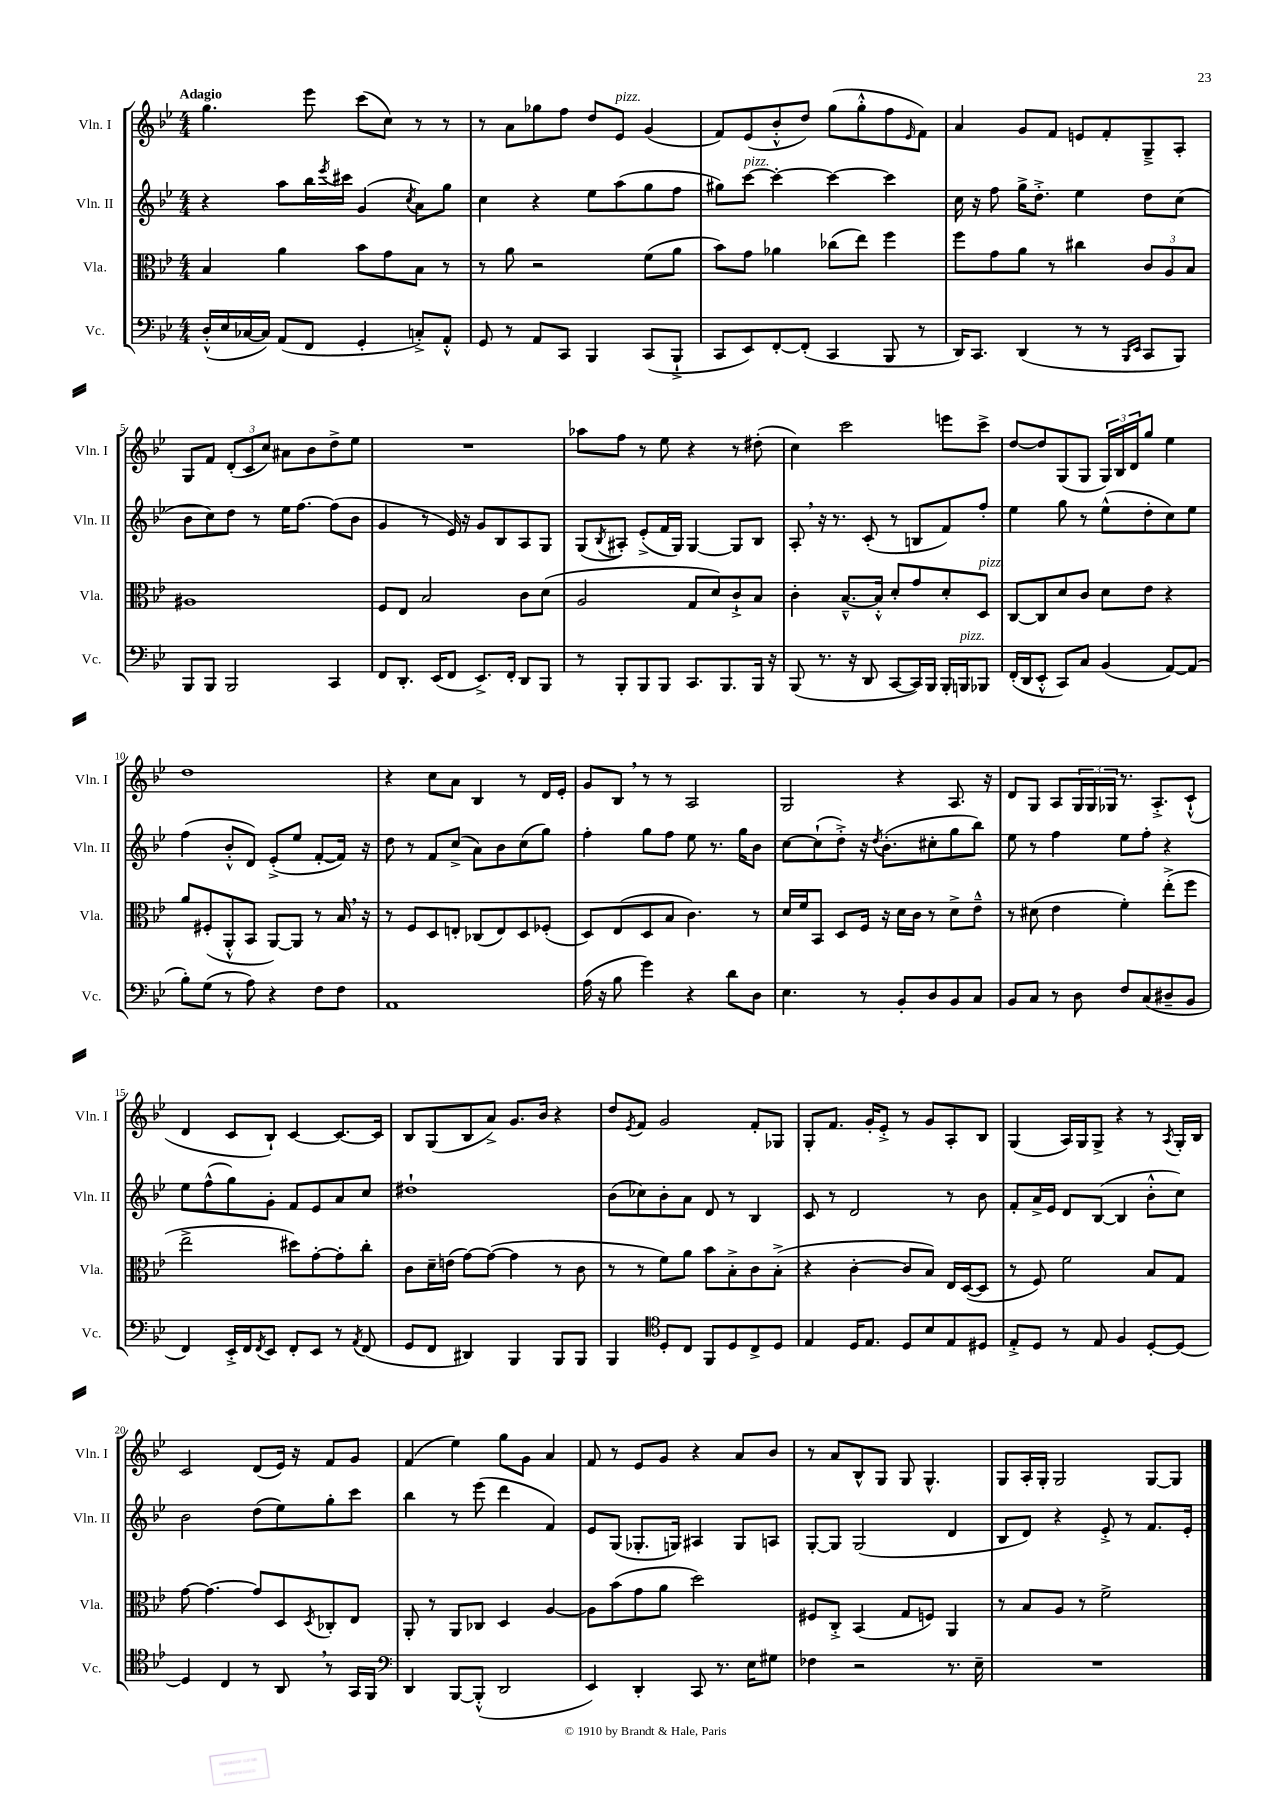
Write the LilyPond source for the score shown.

<<
\new StaffGroup <<
\new Staff = "s0" \with { instrumentName = "Vln. I" shortInstrumentName = "Vln. I" } {
    \clef treble \key bes \major \numericTimeSignature \time 4/4 \tempo "Adagio"
    g''4. ees'''8 c'''8( c''8) r8 r8 |
    r8 a'8 ges''8 f''8 d''8 ees'8^\markup { \italic "pizz." } g'4( |
    f'8) ees'8( bes'8-.-^ d''8) g''8( g''8-.-^ f''8 \grace { ees'16 } f'8) |
    a'4 g'8 f'8 e'8 f'8-. g8---> a8-. |
    g8 f'8 \tuplet 3/2 { d'8-.( c'8 c''8) } ais'8 bes'8 d''8-> ees''8 |
    R1 |
    aes''8 f''8 r8 ees''8 r4 r8 dis''8-.( |
    c''4) c'''2 e'''8 c'''8-> |
    d''8~ d''8 g8( g8 \tuplet 3/2 { g16) bes16 d'16 } g''8 ees''4 |
    d''1 |
    r4 c''8 a'8 bes4 r8 d'16 ees'16-. |
    g'8 bes8 \breathe r8 r8 a2 |
    g2 r4 a8. r16 |
    d'8 g8 a8 \tuplet 3/2 { g16 g16 ges16 } r8. a8.-.-> c'8-!-^( |
    d'4 c'8 bes8-!) c'4~ c'8.~ c'16 |
    bes8 g8( bes8 a'8->) g'8. bes'16 r4 |
    d''8 \acciaccatura { ees'8 } f'8 g'2 f'8-. ges8 |
    g8-. f'8. g'16-. ees'8-.-> r8 g'8 a8-. bes8 |
    g4( a16) g16 g8-> r4 r8 \acciaccatura { a8 } g16-. bes16 |
    c'2 d'8( ees'16) r16 f'8 g'8 |
    f'4( ees''4) g''8 g'8 a'4 |
    f'8 r8 ees'8 g'8 r4 a'8 bes'8 |
    r8 a'8 bes8-^ g8 g8 g4.-^ |
    g8 a16-. g16-. g2 g8~ g8 \bar "|." |
}
\new Staff = "s1" \with { instrumentName = "Vln. II" shortInstrumentName = "Vln. II" } {
    \clef treble \key bes \major \numericTimeSignature \time 4/4
    r4 a''8 bes''16 \acciaccatura { ees'''8 } cis'''16 g'4( \acciaccatura { c''8 } a'8) g''8 |
    c''4 r4 ees''8 a''8( g''8 f''8 |
    gis''8) c'''8~^\markup { \italic "pizz." } c'''4~-. c'''4~ c'''4 |
    c''16 r16 f''8 g''16-> d''8.-.-> ees''4 d''8 c''8( |
    bes'8 c''8) d''8 r8 ees''16 f''8.~ f''8( bes'8 |
    g'4 r8 ees'16) r16 g'8 bes8 a8 g8 |
    g8( \acciaccatura { bes8 } ais8-.) ees'8-.->( f'16 g16) g4~ g8 bes8 |
    a8-. \breathe r16 r8. c'8-.( r8 b8 f'8) f''8-. |
    ees''4 g''8 r8 ees''8-^( d''8-. c''8) ees''8 |
    f''4( bes'8-.-^ d'8) ees'8-.->( ees''8 f'8~-. f'16) r16 |
    d''8 r8 f'8 c''8->( a'8) bes'8 c''8( g''8) |
    f''4-. g''8 f''8 ees''8 r8. g''16 bes'8 |
    c''8~ c''8-!( d''8-.->) r16 \acciaccatura { d''8 } bes'8.-.( cis''8-. g''8 bes''8) |
    ees''8 r8 f''4 ees''8 f''8-. r4 |
    ees''8 f''8-^( g''8) g'8-. f'8 ees'8 a'8 c''8 |
    dis''1-! |
    bes'8( ces''8) bes'8-. a'8 d'8 r8 bes4 |
    c'8 r8 d'2 r8 bes'8 |
    f'8-. a'16-> ees'16 d'8 bes8~( bes4 bes'8-.-^ c''8) |
    bes'2 d''8( ees''8) g''8-. c'''8 |
    bes''4 r8 ees'''8( d'''4 f'4) |
    ees'8 g8( ges8.-. g16) ais4 g8 a8 |
    g8~-. g8 g2( d'4 |
    bes8 d'8) r4 ees'8-.-> r8 f'8. ees'16-. \bar "|." |
}
\new Staff = "s2" \with { instrumentName = "Vla." shortInstrumentName = "Vla." } {
    \clef alto \key bes \major \numericTimeSignature \time 4/4
    bes4 a'4 bes'8 g'8 bes8 r8 |
    r8 a'8 r2 f'8( a'8 |
    bes'8) g'8 aes'4 ces''8( ees''8) f''4 |
    f''8 g'8 a'8 r8 cis''4 \tuplet 3/2 { c'8 a8 bes8 } |
    ais1 |
    f8 ees8 bes2 c'8 d'8( |
    a2 g8 d'8) c'8-!-> bes8 |
    c'4-. bes8.~---^ bes16-.-^ d'8-. g'8 d'8-. d8^\markup { \italic "pizz." } |
    c8~ c8 d'8 c'8 d'8 ees'8 r4 |
    a'8 fis8-.( a,8-.-^ bes,8 a,8~) a,8 r8 bes16 \breathe r16 |
    r8 f8 d8 e8-. ces8( e8) d8 fes8-.( |
    d8) ees8( d8 bes8 c'4.) r8 |
    d'16 f'16 bes,8 d8 f16 r16 d'16 c'16 r8 d'8-> ees'8---^ |
    r8 dis'8( ees'4 f'4-.) ees''8-.->( f''8 |
    ees''2-> dis''8) g'8~-. g'8-. c''8-. |
    c'8 d'16-- e'16( g'8~) g'8~( g'4 r8 c'8 |
    r8 r8 f'8) a'8 bes'8 bes8-.-> c'8 bes8-.->( |
    r4 c'4~-. c'8 bes8) ees16 d16~( d8 |
    r8 f8) f'2 bes8 g8 |
    g'8~ g'4.~ g'8 d8 \acciaccatura { d8 } ces8-. ees8 |
    a,8-. r8 a,8 ces8 d4 a4~ |
    a8 bes'8( g'8 a'8 d''2) |
    fis8 c8-.-> bes,4( g8 f8) a,4 |
    r8 bes8 a8 r8 f'2-> \bar "|." |
}
\new Staff = "s3" \with { instrumentName = "Vc." shortInstrumentName = "Vc." } {
    \clef bass \key bes \major \numericTimeSignature \time 4/4
    d16-.-^( ees16 ces16~ ces16) a,8( f,8 g,4-. c8-.->) a,8-.-^ |
    g,8 r8 a,8 c,8 bes,,4 c,8( bes,,8-!-> |
    c,8 ees,8) f,8~-. f,8-.( c,4 bes,,8 r8 |
    d,16) c,8. d,4( r8 r8 \grace { bes,,16 ees,16 } c,8 bes,,8) |
    bes,,8 bes,,8 bes,,2 c,4 |
    f,8 d,8.-. ees,16( f,8 ees,8.->) f,16-. d,8 bes,,8 |
    r8 bes,,8-. bes,,8 bes,,8 c,8. bes,,8. bes,,16 r16 |
    bes,,8( r8. r16 d,8 c,8~ c,16) bes,,16 bes,,16-. b,,16^\markup { \italic "pizz." } bes,,8 |
    f,16-.( d,16 ees,8-.-^ c,8) c8 bes,4( a,8~) a,8( |
    bes8-.) g8( r8 a8) r4 f8 f8 |
    a,1 |
    a16( r16 bes8 g'4) r4 d'8 d8 |
    ees4. r8 bes,8-. d8 bes,8 c8 |
    bes,8 c8 r8 d8 f8 c8( dis8-- bes,8 |
    f,4) ees,16-.-> f,16 \acciaccatura { f,8 } ees,8 f,8-. ees,8 r8 \acciaccatura { a,8 } f,8( |
    g,8 f,8 dis,4) bes,,4 bes,,8 bes,,8 |
    bes,,4 \clef tenor d8-. c8 f,8 d8 c8-> d8 |
    ees4 d16 ees8. d8 bes8 ees8 dis8 |
    ees8-.-> d8 r8 ees8 f4 d8~-. d8~ |
    d4 c4 r8 a,8 \breathe r8 g,16 f,16 |
    \clef bass d,4 bes,,8~ bes,,8-.-^( d,2 |
    ees,4) d,4-. c,8 r8. ees16 gis8 |
    fes4 r2 r8. ees16-- |
    R1 \bar "|." |
}
>>
>>
